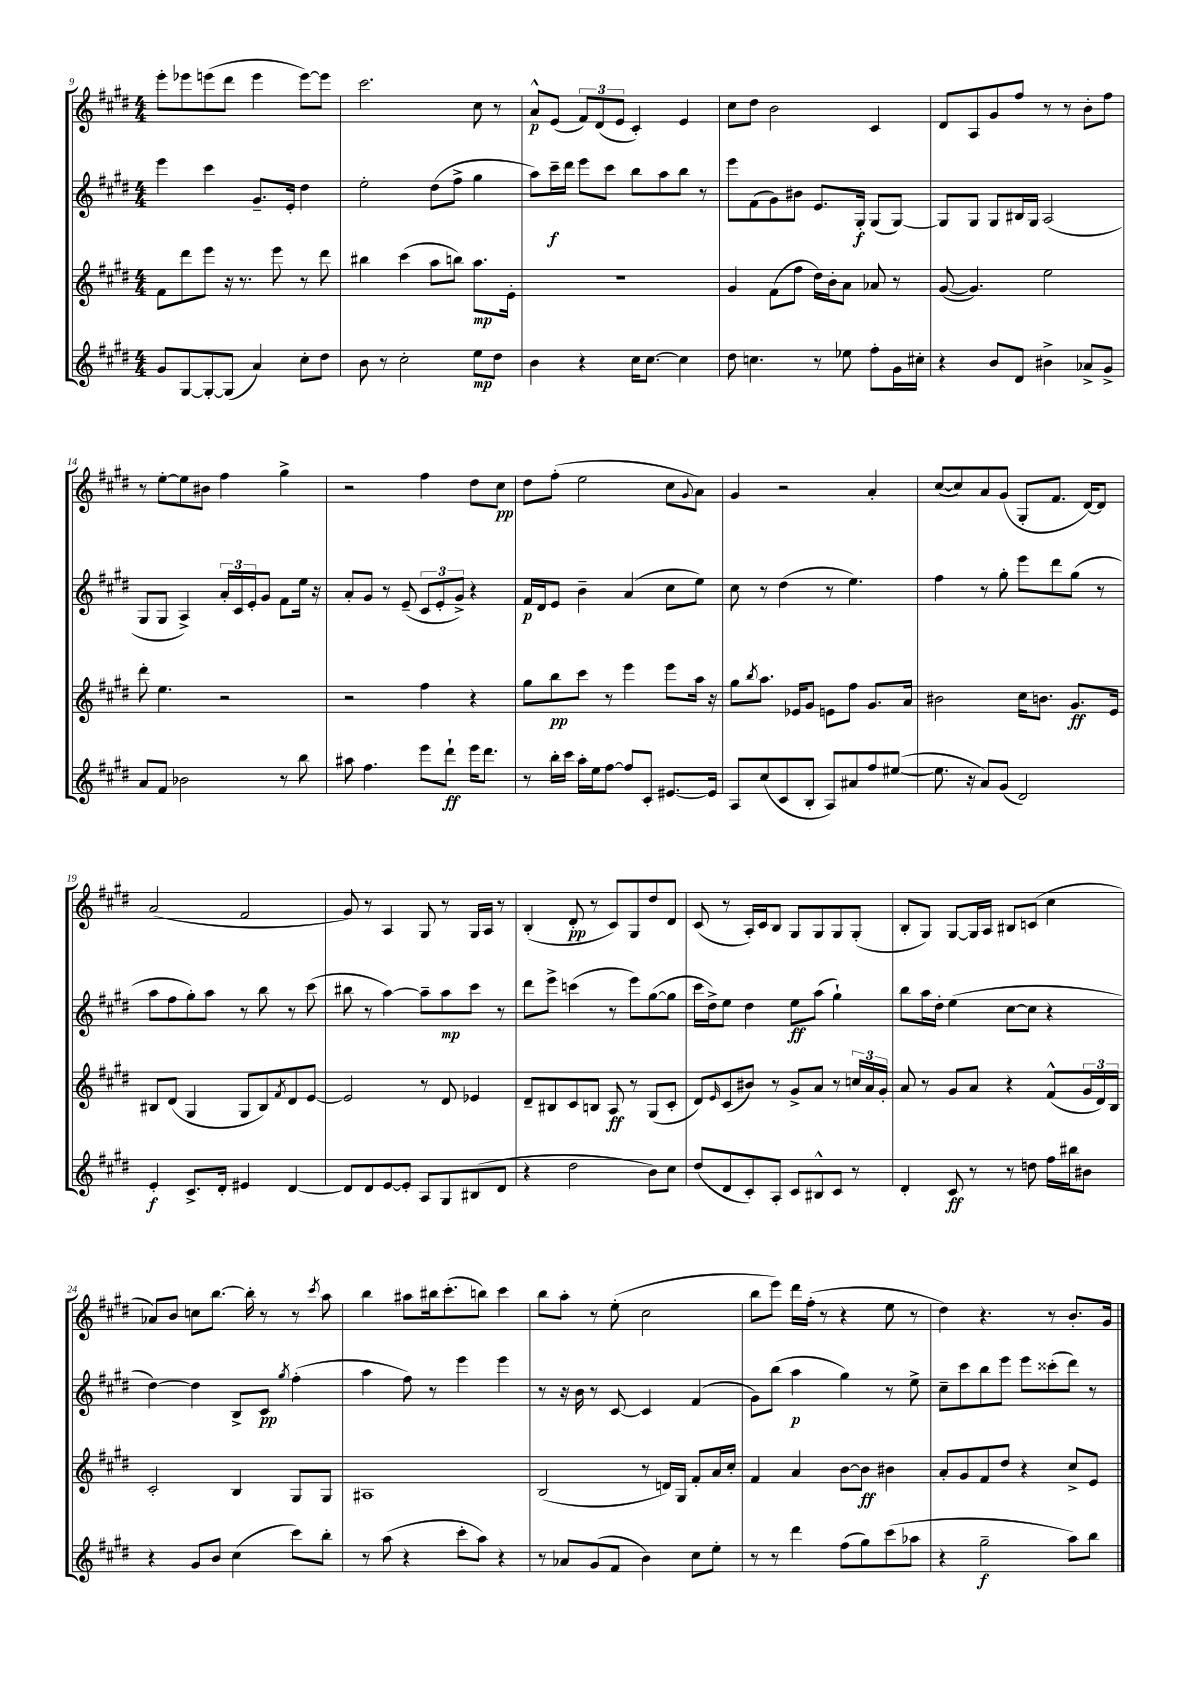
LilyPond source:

<<
\new StaffGroup <<
\new Staff = "s0" {
    \clef treble \key e \major \numericTimeSignature \time 4/4
    e'''8-. ees'''8 e'''8( dis'''8 e'''4 e'''8~) e'''8 |
    cis'''2. cis''8 r8 |
    a'8-^\p e'8( \tuplet 3/2 { fis'8) dis'8( e'8 } cis'4-.) e'4 |
    cis''8 dis''8 b'2 cis'4 |
    dis'8 a8 gis'8 fis''8 r8 r8 b'8-. fis''8 |
    r8 e''8~-. e''8 bis'8 fis''4 gis''4-> |
    r2 fis''4 dis''8 cis''8\pp |
    dis''8 fis''8-.( e''2 cis''8 \appoggiatura { gis'8 } a'8) |
    gis'4 r2 a'4-. |
    cis''8~( cis''8) a'8 gis'8( gis8-. fis'8. dis'16~) dis'8 |
    a'2( fis'2 |
    gis'8) r8 a4 gis8 r8 gis16 a16 r8 |
    b4-.( dis'8-.\pp r8 cis'8) gis8 dis''8 dis'8 |
    cis'8( r8 a16-.) cis'16 b8 gis8 gis8 gis8 gis8-.( |
    b8-. gis8) gis8~ gis16 a16 bis8 c'8( cis''4 |
    aes'8) b'8 c''8 b''8.~ b''16-. r8 r8 \acciaccatura { cis'''8 } a''8 |
    b''4 ais''8 bis''16 cis'''8.-.( b''8) cis'''4 |
    b''8 a''8-. r8 e''8-.( cis''2 |
    b''8 e'''8) dis'''16 fis''16-.( r8 r4 e''8 r8 |
    dis''4) r4. r8 b'8.-. gis'16 \bar "|." |
}
\new Staff = "s1" {
    \clef treble \key e \major \numericTimeSignature \time 4/4
    e'''4 cis'''4 gis'8.-- e'16-. dis''4 |
    e''2-. dis''8( fis''8-> gis''4 |
    a''8) cis'''16--\f dis'''16 e'''8 cis'''8 b''8 a''8 b''8 r8 |
    e'''8 fis'8( gis'8) bis'8 e'8. gis16-.\f gis8( gis8~) |
    gis8 gis8 gis8 bis16 gis16 a2( |
    gis8 gis8 a4->) \tuplet 3/2 { a'16-. cis'16 e'16-. } gis'8 fis'8 e''16 r16 |
    a'8-. gis'8 r8 e'8--( \tuplet 3/2 { cis'8 e'8-. gis'8->) } r4 |
    fis'16\p dis'16 e'8 b'4-- a'4( cis''8 e''8) |
    cis''8 r8 dis''4( r8 e''4.) |
    fis''4 r8 gis''8-. e'''8 dis'''8 gis''8( r8 |
    a''8 fis''8 gis''8-.) a''8 r8 b''8 r8 cis'''8( |
    bis''8 r8 a''4~) a''8-- a''8\mp cis'''8 r8 |
    dis'''8 e'''8-> c'''4( r8 e'''8) gis''8~( gis''8 |
    cis'''16 dis''16->) e''8 dis''4 e''8\ff a''8( gis''4-!) |
    b''8 a''16 dis''16-. e''4( cis''8~ cis''8 r4 |
    dis''4~) dis''4 b8-> cis'8\pp \acciaccatura { gis''8 } fis''4-.( |
    a''4 fis''8) r8 e'''4 e'''4 |
    r8 r16 b'16 r8 cis'8~ cis'4 fis'4( |
    gis'8) b''8( a''4\p gis''4) r8 e''8-> |
    cis''8-- cis'''8 b''8 e'''8 e'''8 cisis'''8-.( dis'''8) r8 \bar "|." |
}
\new Staff = "s2" {
    \clef treble \key e \major \numericTimeSignature \time 4/4
    fis'8 dis'''8 e'''8 r16 r8. e'''8 r8 dis'''8 |
    bis''4 cis'''4( a''8 b''8) a''8.\mp e'16-. |
    R1 |
    gis'4 fis'8( fis''8 dis''16) b'16-. a'8 aes'8 r8 |
    gis'8~( gis'4.) e''2 |
    dis'''8-. e''4. r2 |
    r2 fis''4 r4 |
    gis''8 b''8\pp cis'''8 r8 e'''4 e'''8 a''16 r16 |
    gis''8 \acciaccatura { b''8 } a''8. ees'16 gis'8 e'8 fis''8 gis'8. a'16 |
    bis'2 cis''16 b'8. gis'8.\ff e'16 |
    bis8 dis'8( gis4 gis8 bis8) \acciaccatura { fis'8 } dis'8 e'8~ |
    e'2 r8 dis'8 ees'4 |
    dis'8-- bis8 cis'8 b8 a8\ff r8 gis8( cis'8-. |
    dis'8) \grace { e'16 } cis'8( bis'8) r8 gis'8-> a'8 r8 \tuplet 3/2 { c''16 a'16 gis'16-. } |
    a'8 r8 gis'8 a'8 r4 fis'8-^( \tuplet 3/2 { gis'16 dis'16) b16 } |
    cis'2-. b4 gis8 gis8 |
    ais1 |
    b2( r8 d'16) gis16 fis'8-. a'16 cis''16-. |
    fis'4 a'4 b'8~ b'8\ff bis'4 |
    a'8-. gis'8 fis'8 dis''8 r4 cis''8-> e'8 \bar "|." |
}
\new Staff = "s3" {
    \clef treble \key e \major \numericTimeSignature \time 4/4
    gis'8 gis8~ gis8~-. gis8( a'4) cis''8-. dis''8 |
    b'8 r8 cis''2-. e''8\mp dis''8 |
    b'4 r4 cis''16 cis''8.~ cis''4 |
    dis''8 c''4. r8 ees''8 fis''8-. gis'16 cis''16-. |
    r4 b'8 dis'8 bis'4-> aes'8-> gis'8-> |
    a'8 fis'8 bes'2 r8 b''8 |
    ais''8 fis''4. e'''8 dis'''8-!\ff e'''16 dis'''8. |
    r8 b''16-. cis'''16 a''16-. e''16 fis''8~ fis''8 cis'8-. eis'8.~ eis'16 |
    a8 cis''8( cis'8 b8-. a8) ais'8 fis''8 eis''8~( |
    eis''8. r16 a'8) gis'8( dis'2) |
    e'4-.\f cis'8.-> dis'16-. eis'4 dis'4~ |
    dis'8 dis'8 e'8~ e'8-. a8 gis8 bis8( dis'8 |
    r4 dis''2 b'8) cis''8 |
    dis''8( dis'8 cis'8-.) a8-. cis'8 bis8-^ cis'8 r8 |
    dis'4-. cis'8\ff r8 r8 d''8 fis''16 bis''16 bis'8 |
    r4 gis'8 b'8 cis''4( cis'''8) b''8-. |
    r8 a''8( r4 cis'''8-. a''8) r4 |
    r8 aes'8 gis'8( fis'8 b'4) cis''8 e''8-. |
    r8 r8 dis'''4 fis''8( gis''8) cis'''8( aes''8 |
    r4 gis''2--\f a''8) b''8 \bar "|." |
}
>>
>>
\layout { \context { \Score currentBarNumber = #9 } }
